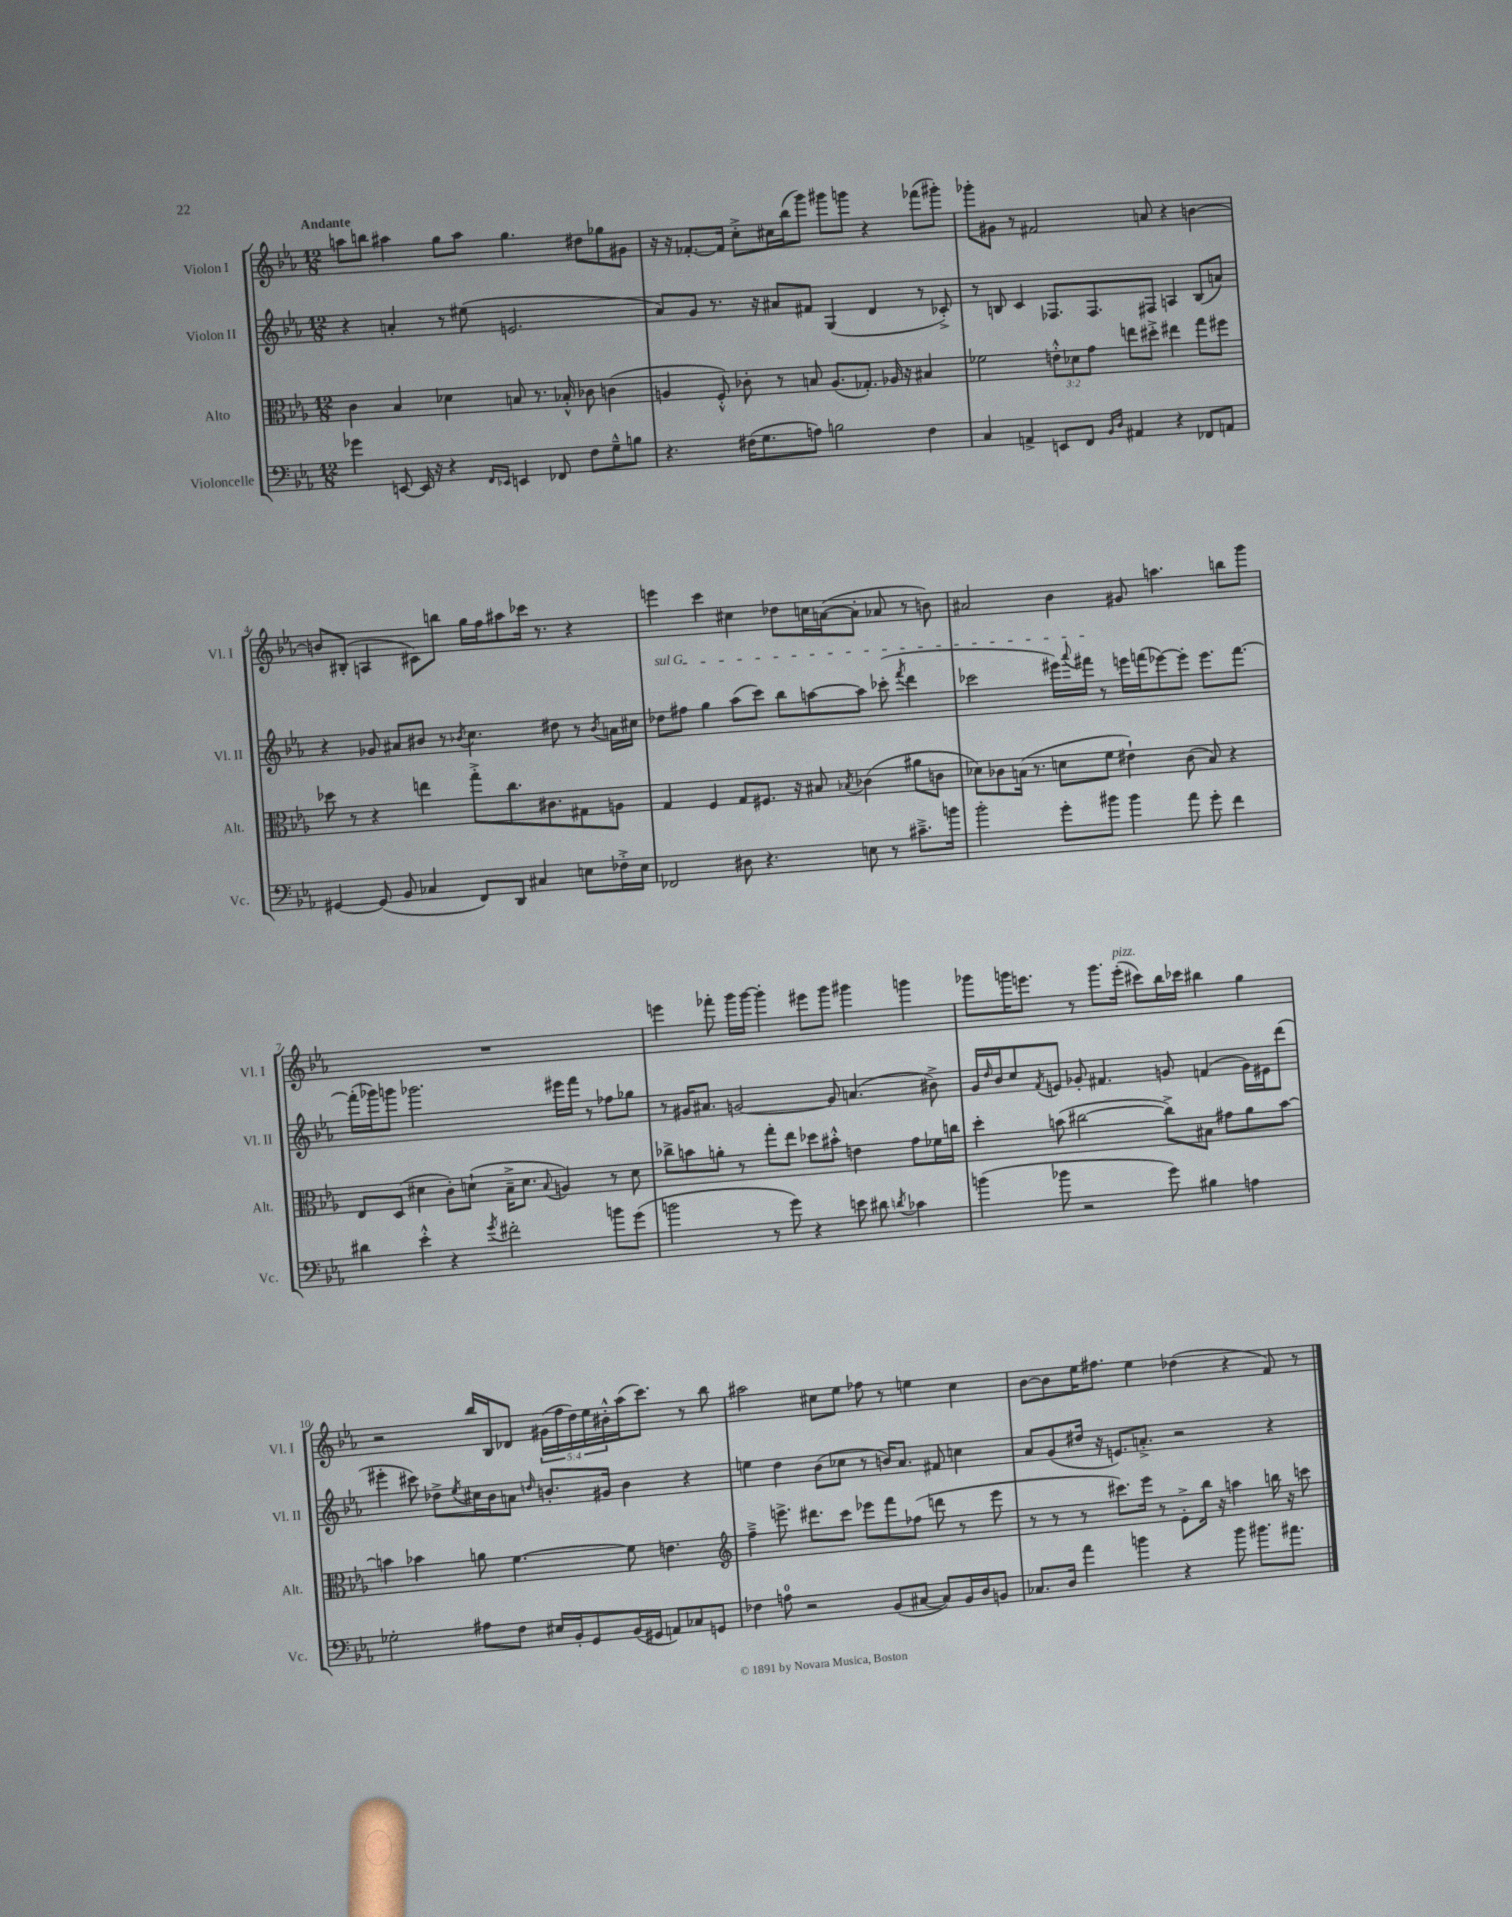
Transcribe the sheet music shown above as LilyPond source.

<<
\new StaffGroup <<
\new Staff = "s0" \with { instrumentName = "Violon I" shortInstrumentName = "Vl. I" } {
    \clef treble \key ees \major \numericTimeSignature \time 12/8 \override Staff.TupletNumber.text = #tuplet-number::calc-fraction-text \tempo "Andante"
    a''8 b''8 ais''4 g''8 ais''8 g''4. dis''8 ges''8 gis'8 |
    r16 r16 fes'8.~-. fes'16 c''8-.-> cis''16 bes''16( g'''8) gis'''8 g'''8 r4 fes'''8( gis'''8-.) |
    ges'''8-. gis'8 r8 fis'2 a'8 r4 b'4~ |
    b'8 bis8-.( a4 cis'8) b''8 g''16 f''16 ais''8 ces'''16 r8. r4 |
    e'''4 c'''4 cis''4 des''8 c''16 a'16~( a'8-. aes'8 r8 b'8) |
    ais'2 bes'4 gis'8 a''4. b''8 g'''8 |
    R1. |
    e'''4 fes'''8-. g'''16 g'''16~ g'''4-. eis'''8 g'''8 gis'''4 g'''4 |
    ges'''8 g'''16 e'''8. r8 g'''8. e'''16-.^\markup { \italic "pizz." }( cis'''8) bes''16 ces'''16 bis''4 g''4 |
    r2 bes''16 bes16 des'8 \tuplet 5/4 { gis'16( f''16 d''16) ees''16 bis'16-.-^ } aes''16( c'''8.) r8 bes''8 |
    ais''2 cis''8 ees''8 fes''8 r8 e''4 cis''4 |
    bes'8~ bes'8 ees''16 fis''8. ees''4 des''4( r4 f'8) r8 \bar "|." |
}
\new Staff = "s1" \with { instrumentName = "Violon II" shortInstrumentName = "Vl. II" } {
    \clef treble \key ees \major \numericTimeSignature \time 12/8
    r4 a'4-. r8 eis''8( e'2. |
    aes'8) g'8 r8. r16 ais'8 fis'8 g4( d'4 r8 ces'8-.->) |
    r8 b8 c'4 fes8. fes8. fis8 a4 b8( a'8) |
    r4 ges'8 ais'8 bis'8 r8 \acciaccatura { bes'8 } c''4. dis''8 r8 \acciaccatura { bes'8 } a'16 cis''16 |
    \once \override TextSpanner.bound-details.left.text = \markup { \italic "sul G" } des''8\startTextSpan fis''8 g''4 aes''8( c'''8) bes''8 a''8~ a''8 ces'''8-.( \acciaccatura { f'''8 } d'''4 |
    ces'''2 eis'''16) \appoggiatura { aes'''8 } fis'''16\stopTextSpan r8 e'''16 f'''16( ees'''8~) ees'''8-. ees'''8. f'''8.~ |
    f'''16-.( ges'''16) g'''8 ges'''2. eis'''16 f'''16 r8 fes''8 ges''8 |
    r8 gis'16 ais'8. g'2~ g'8 a'4.( bis'8->) |
    g'16 \grace { d''16 } bes'16 c''8 \acciaccatura { f'8 } e'8 ges'8-. fis'4. g'8 f'4( g'16) eis'16 d'''8( |
    eis'''4-. cis'''8) des''8-> \acciaccatura { ees''8 } cis''16 bes'16 a'8 \grace { d''16 } b'8.-. gis'16 b'4 r4 |
    e''4 d''4 bes'8( ces''8 r8 b'16) aes'8. fis'8 c''4 |
    aes'8 g'8( dis''16 r16 e'8.) a'8.-.-> r2 r4 \bar "|." |
}
\new Staff = "s2" \with { instrumentName = "Alto" shortInstrumentName = "Alt." } {
    \clef alto \key ees \major \numericTimeSignature \time 12/8 \override Staff.TupletNumber.text = #tuplet-number::calc-fraction-text
    c'4 bes4 des'4 b8 r8. bes16-.-^ ces'8 c'4( |
    a4 f8-.-^) ces'8-. r8 b8 a8.( ges8.-.) aes16 r16 bis4 |
    fes'2 \tuplet 3/2 { e'8-.-^ des'8 g'8 } e''8 dis''8-.-> eis''4 g''8 fis''8 |
    des''8 r8 r4 e''4 g''8-.-> c''8. cis'8. gis8 a8 |
    g4 f4 g8 fis8. r16 bis8 \acciaccatura { bes8 } ces'4( ais'8 c'8 |
    des'8) ces'8 b16( r8. d'8 f'8 eis'4-!) ces'8( b8) r4 |
    ees8 d8( dis'4 c'8-.) d'8-!( bes16---> d'8. \appoggiatura { bes8 } a4) r8 d'8 |
    ces''8-> b'8 a'8-. r8 g''8-. ees''8 des''8 bis'8-.-^ e'4 g'8 fes'16 c''16 |
    d''4-. b'8( cis''2~ cis''8->) bis8 gis'8 aes'8 b'8~ |
    b'4 bes'4 a'8 f'4.~ f'8 e'4. |
    \clef treble f''4---> e'''8.-> dis'''8. c'''8 ees'''8 f'''8 fes''8( d'''8 r8 ees'''8 |
    r8 r8 r8 cis'''8.) ees'''16 r8 ees'8-.-> bes''16 r16 a''4 b''16 r16 c'''8 \bar "|." |
}
\new Staff = "s3" \with { instrumentName = "Violoncelle" shortInstrumentName = "Vc." } {
    \clef bass \key ees \major \numericTimeSignature \time 12/8
    ges'4 e,8~ e,16 r16 r4 \grace { f,16 ees,16 } e,4 fes,8 f8 g8---^ b8 |
    r4. fis16( g8. a8) b2 fis4 |
    c4 a,4-> e,8 f,8 \grace { bes,16 d16 } ais,4 r4 fes,8 a,8 |
    gis,4~ gis,8( bes,8 ces4 f,8) d,8 cis4 e8 fes16-.-> e16 |
    fes,2 dis8 r4. e8 r8 cis'8.---> b'16 |
    bes'2-. g'8-. bis'8 bis'4 aes'8 g'8-. f'4 |
    dis'4 ees'4-.-^ r4 \acciaccatura { g'8 } fis'2-. b'8 g'8( |
    b'2 r8 g'8) r4 e'8 dis'8 \acciaccatura { d'8 } ces'4 |
    b'4( bes'8 r2 g'8) bis4 a4 |
    ges2-. ais8 f8 eis16 bes,16-. g,8 bes,16( gis,16 a,8) ces8 g,8 |
    fes4 a8-0 r2 bes,8( cis8~ cis8) bes,16 d16 b,8 |
    ces8. d16 aes'4 b'4 r4 b'8 bis'8. ais'8. \bar "|." |
}
>>
>>
